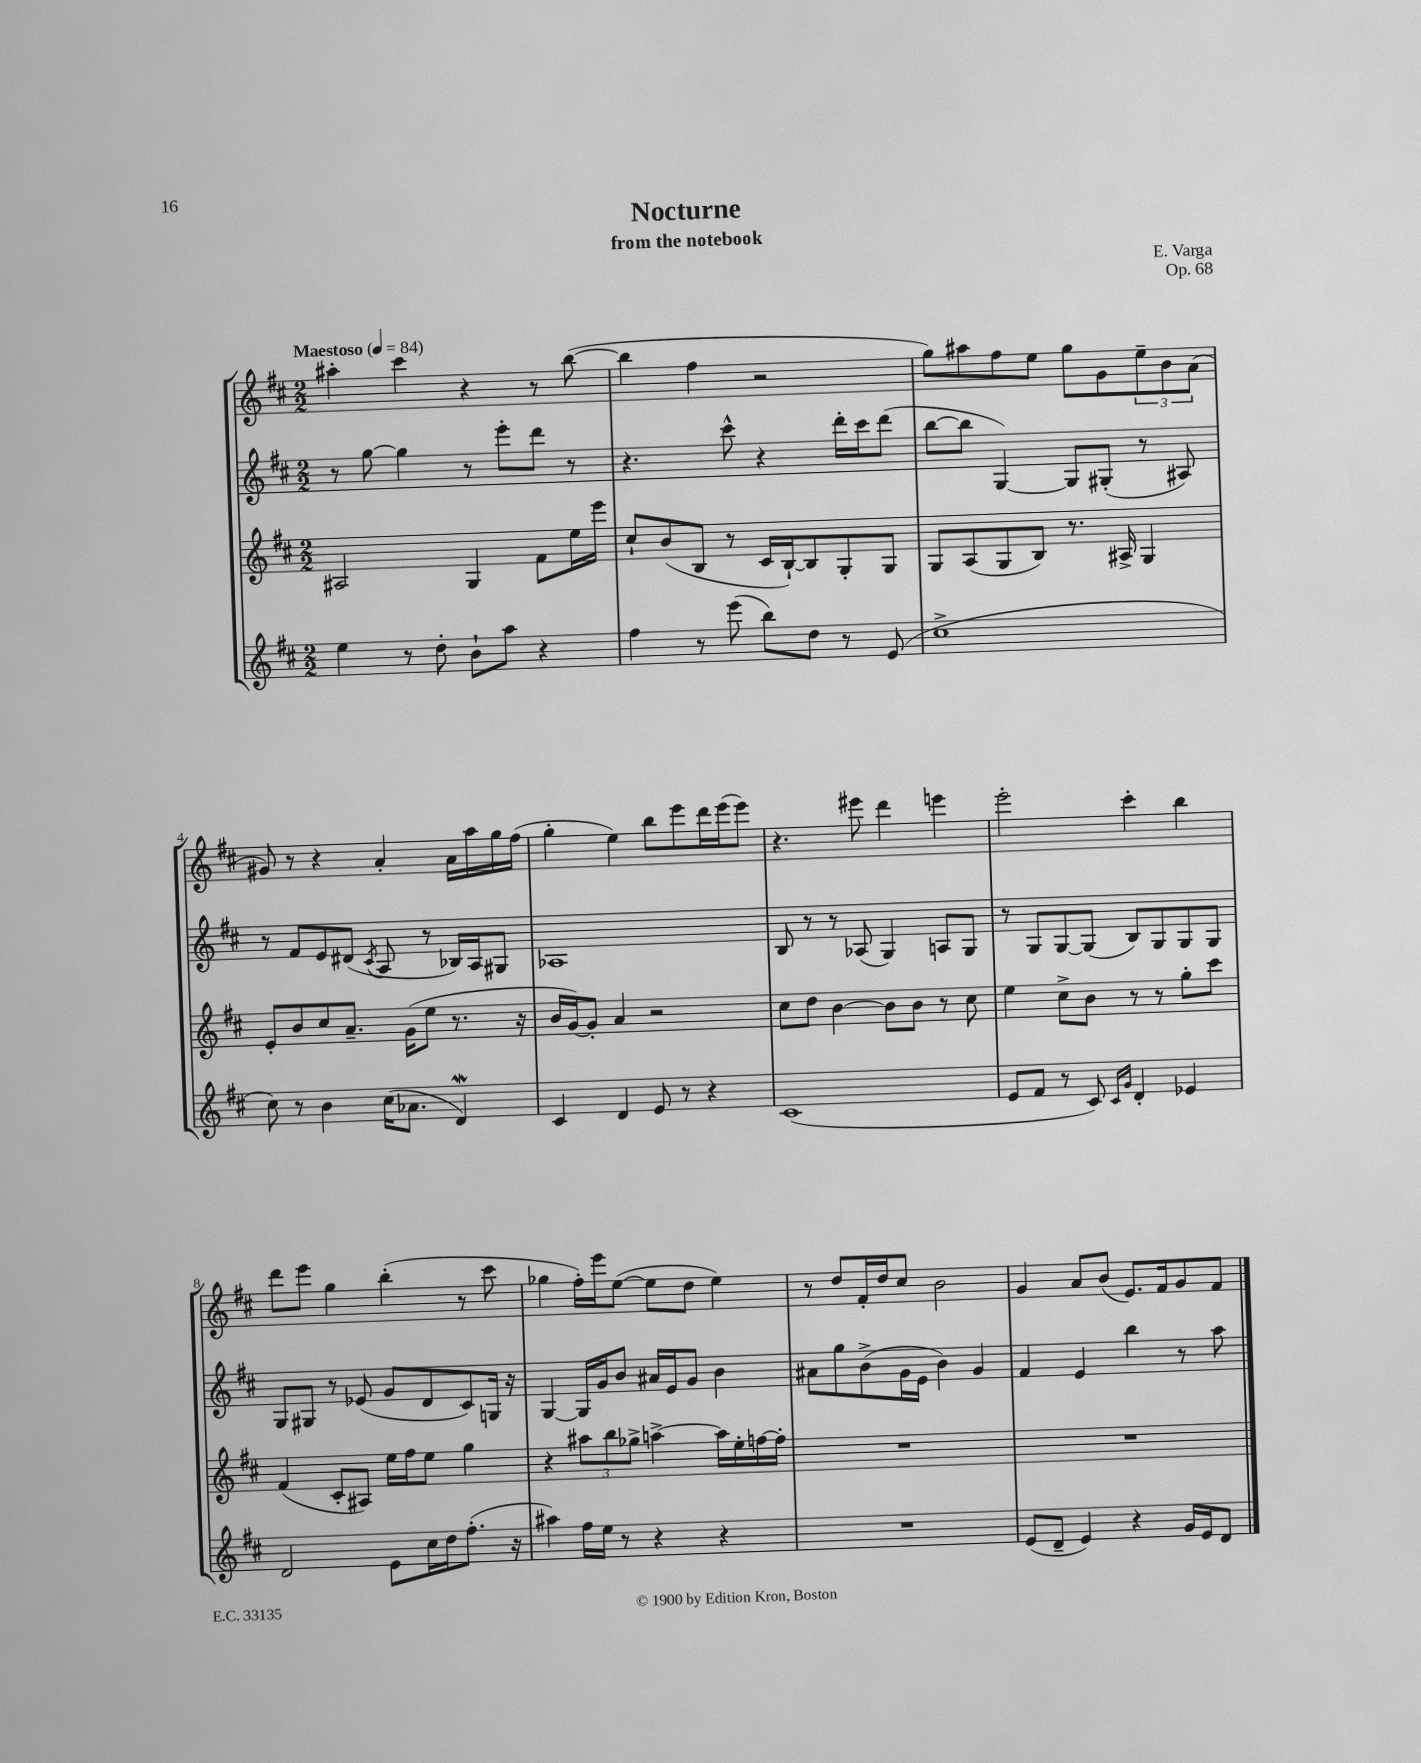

**kern	**kern	**kern	**kern
*part4	*part3	*part2	*part1
*staff4	*staff3	*staff2	*staff1
*clefG2	*clefG2	*clefG2	*clefG2
*k[f#c#]	*k[f#c#]	*k[f#c#]	*k[f#c#]
*M2/2	*M2/2	*M2/2	*M2/2
*MM84	*MM84	*MM84	*MM84
=1	=1	=1	=1
!	!	!	!LO:TX:a:B:t=Maestoso
4ee\	2A#X/	8r	4aa#X'\
.	.	[8gg\	.
8r	.	4gg\]	4ccc#\
8dd'\	.	.	.
8b`\L	4G/	8r	4r
8aa\J	.	8eee'\L	.
4r	8f#\L	8ddd\J	8r
.	16ee\L	8r	([8bb\
.	16eee\JJ	.	.
=2	=2	=2	=2
4ff#\	8cc#`/L	4.r	4bb\]
.	(8b/	.	.
8r	8B/J	.	4ff#\
(8eee\	8r	8ccc#^^\	.
8bb\L)	16c#/LL	4r	2r
.	[16B`/J)	.	.
8dd\J	8B/]	.	.
8r	8G'/	16ddd'\LL	.
.	.	16ccc#\J	.
(8e/	8G/J	(8ddd\J	.
=3	=3	=3	=3
1cc#^	8G/L	[8bb\L	8gg\L)
.	(8A/	8bb\J]	8aa#X\
.	8G/	[4G/)	8ff#\
.	8B/J)	.	8ee\J
.	8.r	8G/L]	8gg\L
.	.	(8G#X'/J	8g\
.	16A#X^/	.	.
.	4G/	8r	12ee~\
.	.	.	12b\
.	.	8A#X/)	.
.	.	.	(12a\J
!!LO:LB:g=z
=4	=4	=4	=4
8cc#\)	8e'/L	8r	8g#X/)
8r	8b/	8f#/L	8r
4b\	8cc#/	8e/	4r
.	8.a~/J	(8d#X/J	.
.	.	8qc#/	.
(16cc#\KL	.	8A/	4a'/
8.a-X\J	(16g\KL	.	.
.	8ee\J	8r	.
4dw/)	8.r	16B-X/LL)	16a\LL
.	.	16A/J	16aa\
.	.	8G#X/J	16gg\
.	16r	.	(16ff#\JJ
=5	=5	=5	=5
4c#/	16b/LL	1A-X	4gg'\
.	[16g/J)	.	.
.	8g'/J]	.	.
4d/	4a/	.	4ee\)
8e/	2r	.	8bb\L
8r	.	.	8eee\
4r	.	.	16ddd\L
.	.	.	(16eee\J
.	.	.	8eee\J)
=6	=6	=6	=6
(1c#	8cc#\L	8B/	4.r
.	8dd\J	8r	.
.	[4b\	8r	.
.	.	(8A-X/	8eee#X\
.	8b\L]	4G/)	4ddd\
.	8b\J	.	.
.	8r	8An/L	4eeen\
.	8cc#\	8G/J	.
=7	=7	=7	=7
8e/L	4ee\	8r	2eee'\
8f#/J	.	8G/L	.
8r	8cc#^\L	[8G/	.
8c#/)	8b\J	(8G/J]	.
16qqc#/LL	.	.	.
16qqg/JJ	.	.	.
4d'/	8r	8B/L)	4ccc#'\
.	8r	8G/	.
4e-X/	8gg'\L	8G/	4bb\
.	8ccc#\J	8G/J	.
!!LO:LB:g=z
=8	=8	=8	=8
2d/	(4f#/	8G/L	8ddd\L
.	.	8G#X/J	8eee\J
.	8c#'/L	8r	4gg\
.	8A#X/J)	(8e-X/	.
8e\L	16ee\LL	8g/L	(4bb'\
.	16ff#\J	.	.
16cc#\L	8ee\J	8d/	.
16dd\J	.	.	.
(8.ff#'\J	4gg\	8c#/)	8r
.	.	16Gn/Jk	8ccc#\
16r	.	16r	.
=9	=9	=9	=9
4aa#X\)	4r	[4G/	4gg-X\
16ff#\LL	12aa#X\L	16G/LL]	16ff#'\LL)
16ee\JJ	.	16g/J	16eee\J
.	12bb\	.	.
8r	.	8b/J	([8ee\J
.	12gg-X^\J	.	.
4r	[4aan^\	16a#X/LL	8ee\L]
.	.	16e/J	.
.	.	8g/J	8dd\J
4r	16aa\LL]	4b\	4ee\)
.	16ee'\	.	.
.	[16ffn\	.	.
.	16ff'\JJ]	.	.
=10	=10	=10	=10
1r	1r	8a#X\L	8r
.	.	8gg\	8dd/L
.	.	(8b^\	16f#'/L
.	.	.	16dd/J
.	.	16g\L	8cc#/J
.	.	16e\JJ	.
.	.	4b\)	2b\
.	.	4g/	.
=11	=11	=11	=11
(8e/L	1r	4f#/	4g/
8d~/J	.	.	.
4e/)	.	4e/	8a/L
.	.	.	(8b/J
4r	.	4bb\	8.e/L)
.	.	.	16f#/k
16g/LL	.	8r	8g/
16e/J	.	.	.
8d/J	.	8aa\	8f#/J
==	==	==	==
*-	*-	*-	*-
